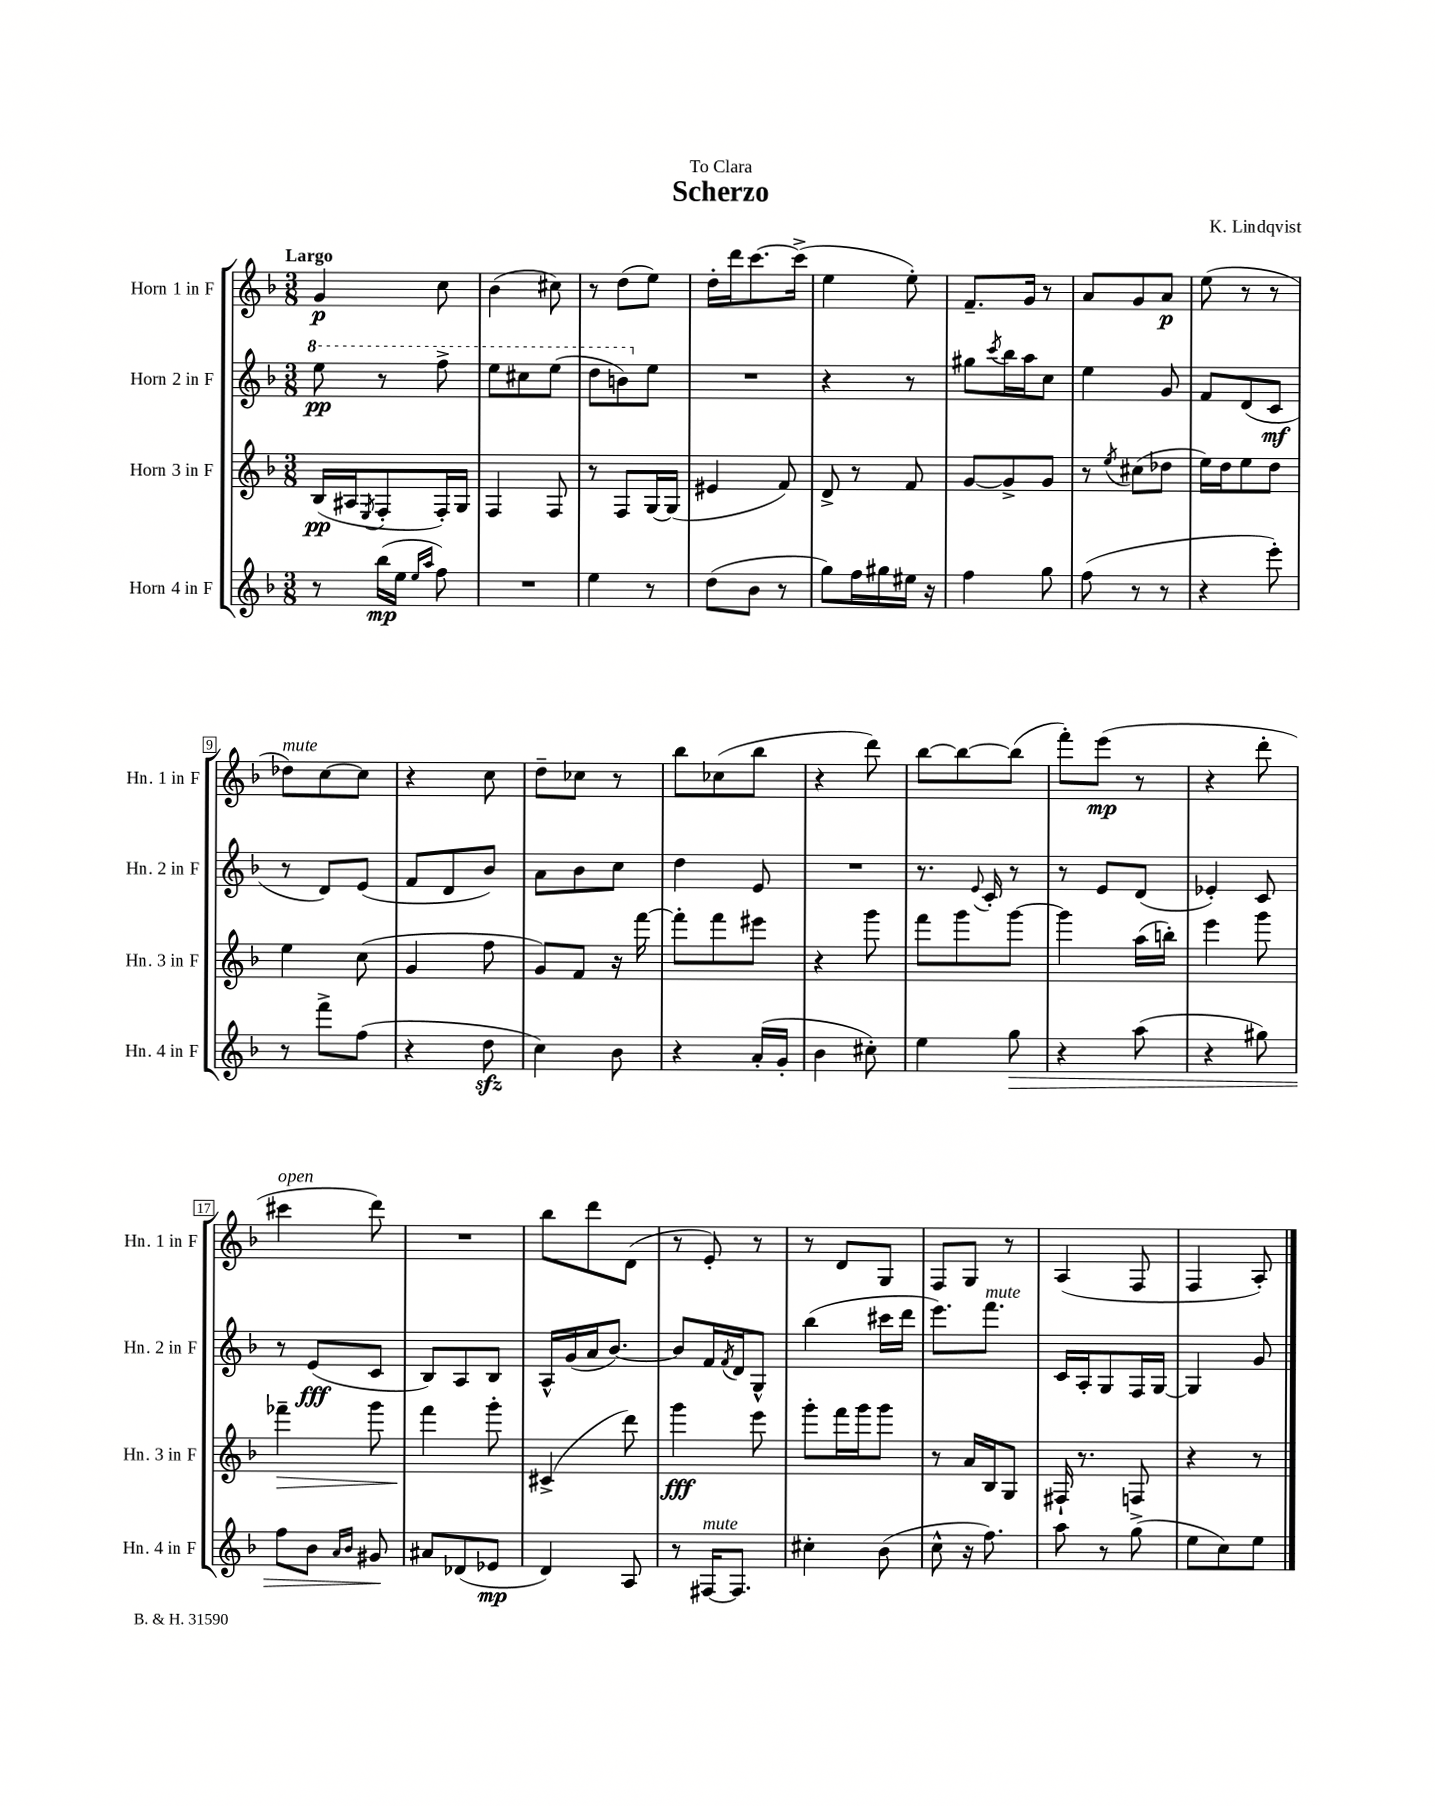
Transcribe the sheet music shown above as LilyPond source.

\header { title = "Scherzo" composer = "K. Lindqvist" dedication = "To Clara" }
<<
\new StaffGroup <<
\new Staff = "s0" \with { instrumentName = "Horn 1 in F" shortInstrumentName = "Hn. 1 in F" } {
    \clef treble \key f \major \numericTimeSignature \time 3/8 \tempo "Largo"
    g'4\p c''8 |
    bes'4( cis''8) |
    r8 d''8( e''8) |
    d''16-. d'''16 c'''8.~ c'''16->( |
    e''4 e''8-.) |
    f'8.-- g'16 r8 |
    a'8 g'8 a'8\p |
    e''8( r8 r8 |
    des''8^\markup { \italic "mute" }) c''8~ c''8 |
    r4 c''8 |
    d''8-- ces''8 r8 |
    bes''8 ces''8( bes''8 |
    r4 d'''8) |
    bes''8~ bes''8~ bes''8( |
    f'''8-.) e'''8\mp( r8 |
    r4 d'''8-. |
    cis'''4^\markup { \italic "open" } d'''8) |
    R4. |
    bes''8 d'''8 d'8( |
    r8 e'8-.) r8 |
    r8 d'8 g8 |
    f8 g8 r8 |
    a4( f8 |
    f4 a8-.) \bar "|." |
}
\new Staff = "s1" \with { instrumentName = "Horn 2 in F" shortInstrumentName = "Hn. 2 in F" } {
    \clef treble \key f \major \numericTimeSignature \time 3/8
    \ottava #1 e'''8\pp r8 f'''8-> |
    e'''8 cis'''8 e'''8( |
    d'''8 b''8) \ottava #0 e''8 |
    R4. |
    r4 r8 |
    gis''8 \acciaccatura { c'''8 } bes''16 a''16 c''8 |
    e''4 g'8 |
    f'8 d'8( c'8\mf |
    r8 d'8) e'8( |
    f'8 d'8 bes'8) |
    a'8 bes'8 c''8 |
    d''4 e'8 |
    R4. |
    r8. \appoggiatura { e'8 } c'16-. r8 |
    r8 e'8 d'8( |
    ees'4-.) c'8 |
    r8 e'8\fff( c'8 |
    bes8) a8 bes8 |
    a16-^ g'16( a'16 bes'8.~) |
    bes'8 f'16 \acciaccatura { f'8 } d'16 g8-^ |
    bes''4( cis'''16 d'''16 |
    e'''8.) f'''8.^\markup { \italic "mute" } |
    c'16 a16-. g8 f16 g16~ |
    g4 g'8 \bar "|." |
}
\new Staff = "s2" \with { instrumentName = "Horn 3 in F" shortInstrumentName = "Hn. 3 in F" } {
    \clef treble \key f \major \numericTimeSignature \time 3/8
    bes16\pp( ais16 \acciaccatura { e8 } f8-. f16-.) g16 |
    f4 f8 |
    r8 f8 g16~ g16( |
    eis'4 f'8) |
    d'8-> r8 f'8 |
    g'8~ g'8-> g'8 |
    r8 \acciaccatura { e''8 } cis''8( des''8 |
    e''16) d''16 e''8 d''8 |
    e''4 c''8( |
    g'4 f''8 |
    g'8) f'8 r16 f'''16~ |
    f'''8-. f'''8 eis'''8 |
    r4 g'''8 |
    f'''8 g'''8 g'''8~ |
    g'''4 a''16( b''16-.) |
    e'''4 g'''8 |
    fes'''4--\> g'''8 |
    f'''4\! g'''8-. |
    cis'4->( d'''8) |
    g'''4\fff e'''8 |
    g'''8-. f'''16 g'''16 g'''8 |
    r8 a'16 bes16 g8 |
    fis16-! r8. f8 |
    r4 r8 \bar "|." |
}
\new Staff = "s3" \with { instrumentName = "Horn 4 in F" shortInstrumentName = "Hn. 4 in F" } {
    \clef treble \key f \major \numericTimeSignature \time 3/8
    r8 bes''16\mp( e''16 \grace { e''16 a''16 } f''8) |
    R4. |
    e''4 r8 |
    d''8( bes'8 r8 |
    g''8) f''16 gis''16 eis''16 r16 |
    f''4 g''8 |
    f''8( r8 r8 |
    r4 e'''8-.) |
    r8 f'''8-> f''8( |
    r4 d''8\sfz |
    c''4) bes'8 |
    r4 a'16-.( g'16-. |
    bes'4 cis''8-.) |
    e''4 g''8\> |
    r4 a''8( |
    r4 gis''8) |
    f''8 bes'8 \grace { a'16 bes'16 } gis'8\! |
    ais'8 des'8( ees'8\mp |
    d'4) a8 |
    r8 fis16~^\markup { \italic "mute" } fis8. |
    cis''4-. bes'8( |
    c''8-^ r16 f''8.) |
    a''8 r8 g''8->( |
    e''8 c''8) e''8 \bar "|." |
}
>>
>>
\layout { \context { \Score \override BarNumber.stencil = #(make-stencil-boxer 0.1 0.3 ly:text-interface::print) } }
